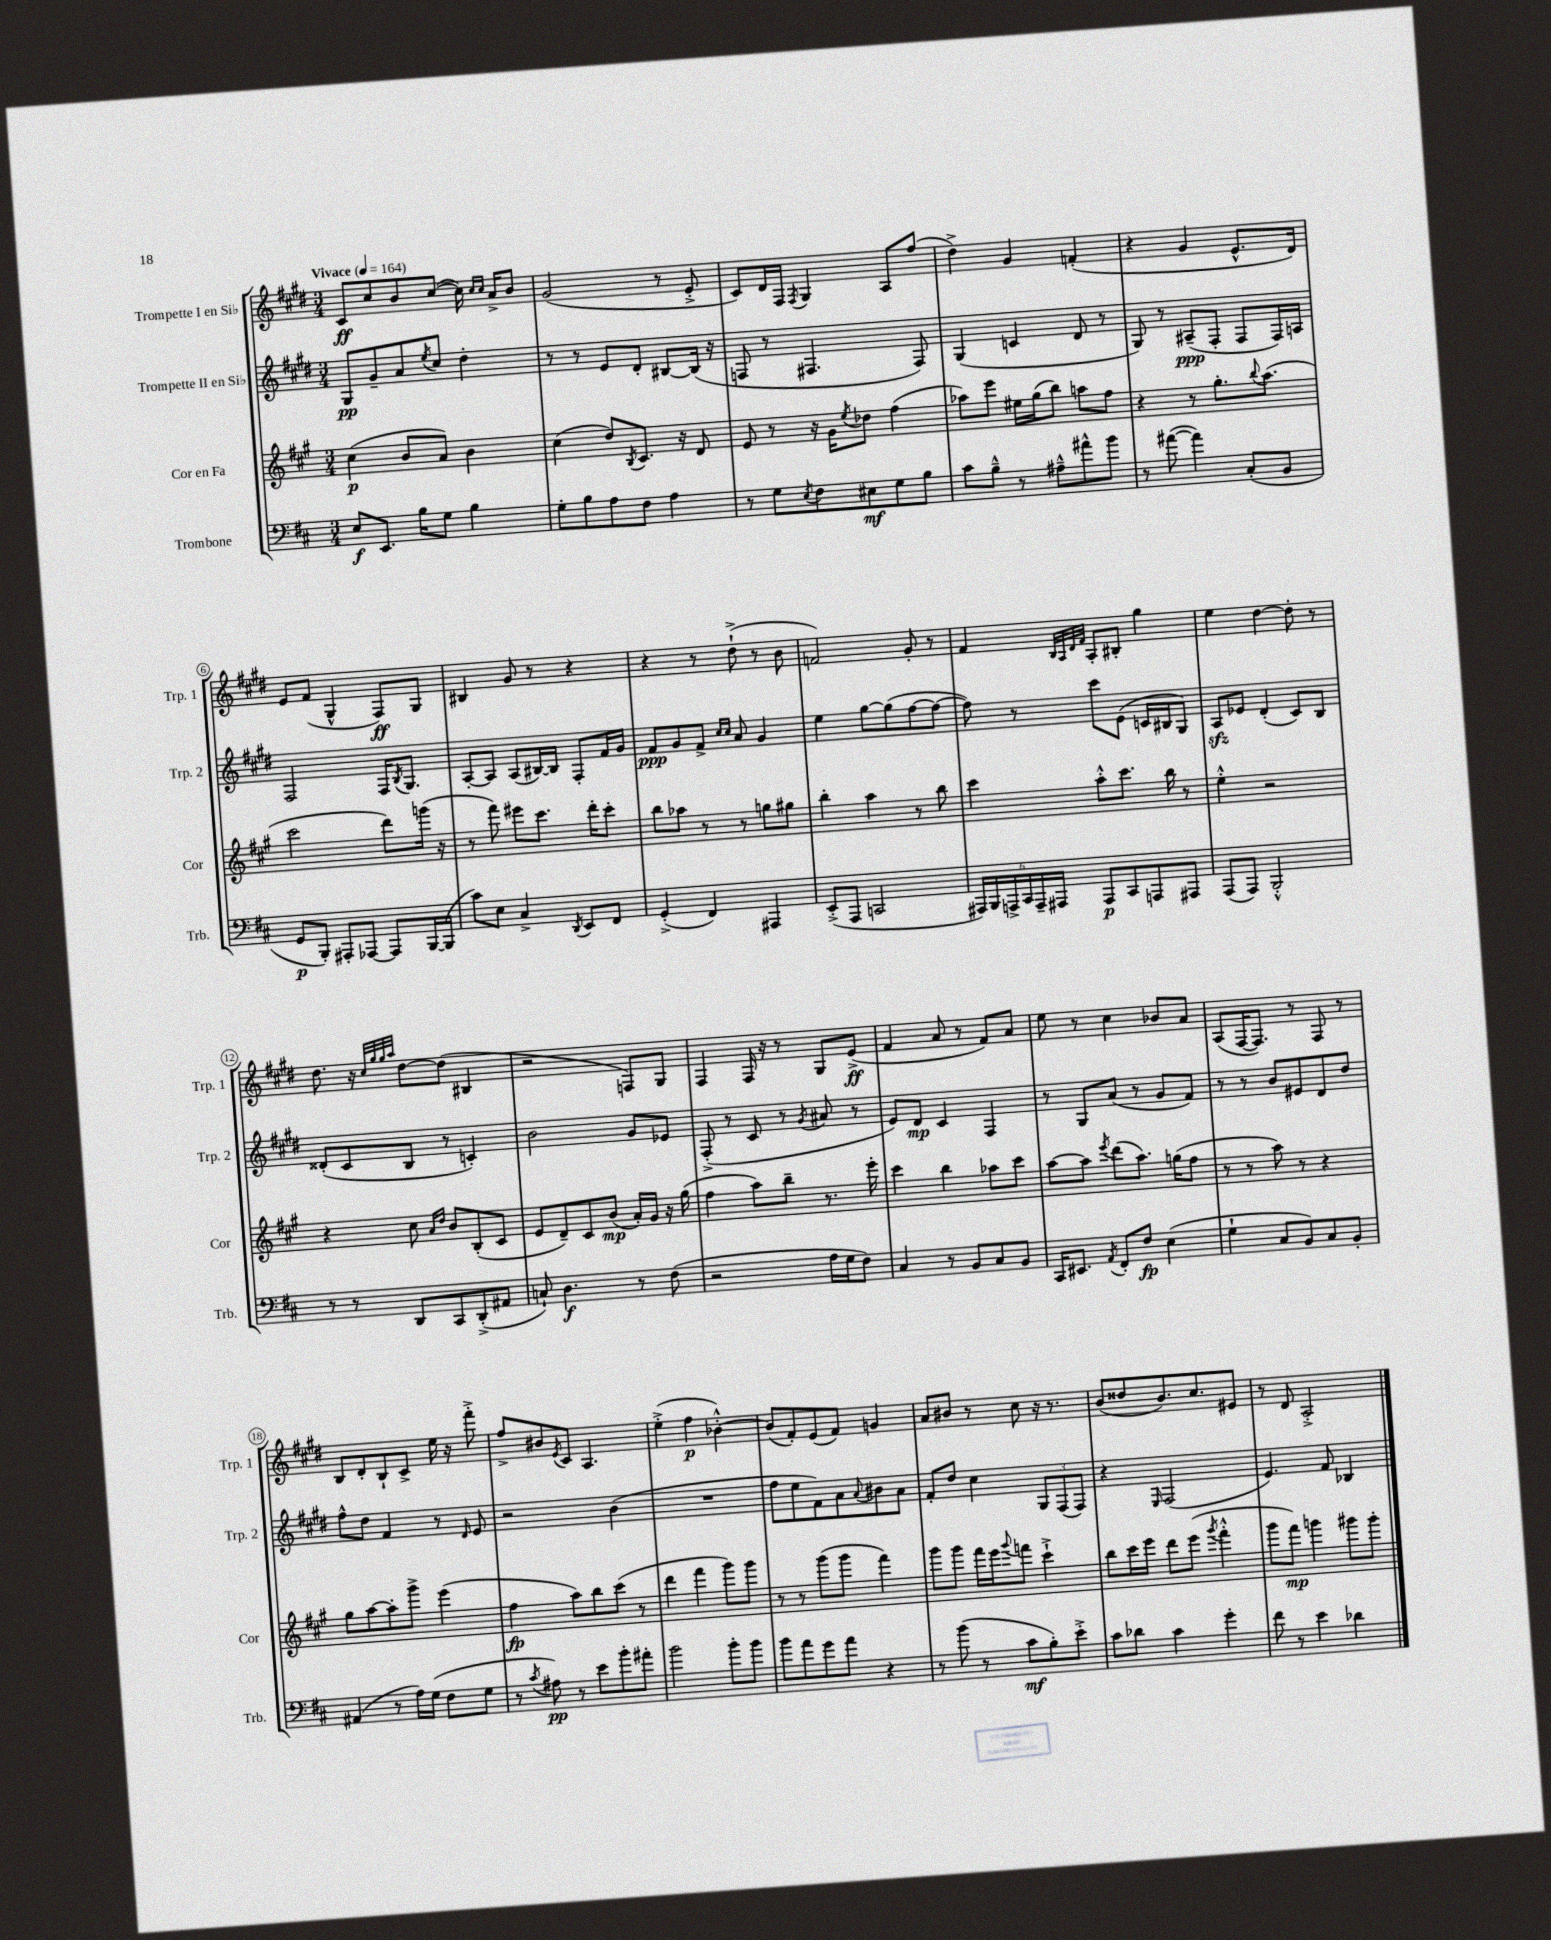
<<
\new StaffGroup <<
\new Staff = "s0" \with { instrumentName = "Trompette I en Sib" shortInstrumentName = "Trp. 1" } {
    \clef treble \key e \major \numericTimeSignature \time 3/4 \tempo "Vivace" 4 = 164
    cis'8\ff cis''8 b'8 cis''8~( cis''16) \grace { cis''16 cis''16 } a'16-> b'8 |
    gis'2( r8 e'8-.-> |
    cis'8) dis'16 fis16 \acciaccatura { fis8 } gis4 a8 fis''8( |
    dis''4->) gis'4 f'4-.( |
    r4 gis'4 e'8.-^ dis'16) |
    e'8 fis'8( gis4-^ fis8\ff) gis8 |
    bis4 gis'8 r8 r4 |
    r4 r8 dis''8-!->( r8 b'8 |
    f'2) gis'8-. r8 |
    fis'4 \grace { b32 a32 dis'32 fis'32 } a8-. bis8-. gis''4 |
    e''4 dis''4~ dis''8-. r8 |
    dis''8. r16 \grace { cis''32 gis''32 gis''32 a''32 } dis''8~ dis''8( bis4 |
    r2 f8) gis8 |
    fis4 fis16 r16 r8 gis8 e'8->\ff( |
    fis'4 a'8 r8 fis'8) a'8 |
    e''8 r8 cis''4 bes'8 a'8 |
    a8( fis16~ fis8.) r8 fis8 r8 |
    b8 dis'8-. b8-! cis'8-> e''16 r16 fis'''8-.-> |
    fis''8-> bis'8 \acciaccatura { e'8 } cis'8 a4. |
    e''4-.->( fis''4\p bes'4~-.-^) |
    bes'8( fis'8-.) e'8( fis'8) g'4 |
    a'8 bis'8 r8 cis''8 r16 r8. |
    b'8( disis''8 b'8.) cis''8. eis'8 |
    r8 dis'8 a2-.-> \bar "|." |
}
\new Staff = "s1" \with { instrumentName = "Trompette II en Sib" shortInstrumentName = "Trp. 2" } {
    \clef treble \key e \major \numericTimeSignature \time 3/4
    gis8\pp gis'8-- a'8 \acciaccatura { e''8 } cis''8 dis''4-. |
    r8 r8 e'8 dis'8-. bis8~ bis16( r16 |
    f8 r8 fis4. fis8) |
    gis4( c'4 dis'8 r8 |
    gis8) r8 ais8--\ppp( fis8-. fis8 fis16) a16 |
    fis2 fis16 \acciaccatura { b8 } gis8. |
    a8~-. a8 a8( bis16~) bis16 fis8-. fis'16 gis'16 |
    fis'8\ppp gis'8 fis'8-> \grace { cis''16 cis''16 } a'8 gis'4 |
    e''4 gis''8~ gis''8( fis''8~ fis''8~ |
    fis''8) r8 cis'''8 e'8( c'16 bis16 gis8) |
    a8\sfz ees'8 dis'4-.( cis'8) b8 |
    disis'8-.( cis'8 b8 r8 c'4-.) |
    b'2 gis'8 ees'8 |
    fis8-.->( r8 cis'8 r8 \acciaccatura { gis'8 } ais'8 r8 |
    e'8) dis'8\mp cis'4 fis4 |
    r8 gis8 a'8( r8 gis'8 fis'8) |
    r8 r8 b'8 eis'8 dis'8 dis''8 |
    fis''8-^ dis''8 fis'4 r8 \grace { dis'16 } e'8 |
    r2 b'4( |
    R2. |
    fis''8 e''8 fis'8) a'8 \appoggiatura { a'8 } bis'8 a'8 |
    fis'8-. dis''8 cis''4 \tuplet 3/2 { gis8 fis8( fis8) } |
    r4 \grace { e16 } fis2( |
    e'4.) fis'8 bes4 \bar "|." |
}
\new Staff = "s2" \with { instrumentName = "Cor en Fa" shortInstrumentName = "Cor" } {
    \clef treble \key a \major \numericTimeSignature \time 3/4
    cis''4\p( b'8 a'8) b'4 |
    cis''4( d''8) \acciaccatura { b8 } cis'8. r16 d'8 |
    e'8 r8 r16 gis'16 \acciaccatura { e''8 } des''8 fis''4( |
    aes''8) e'''8 eis''16 gis''16( b''8) a''8 fis''8 |
    r4 r8 gis''8.-. \appoggiatura { b''8 } a''8.( |
    cis'''2 d'''8) g'''16( r16 |
    r8 fis'''8) eis'''8 cis'''8. d'''16-. cis'''8-. |
    b''8 aes''8 r8 r8 g''8 gis''8 |
    b''4-. a''4 r8 b''8 |
    cis'''4 a''8-.-^ cis'''8. b''16 r8 |
    e''4-.-^ r2 |
    r4 cis''8 \grace { a'16 d''16 } b'8 b8-.( cis'8 |
    e'8 d'8--) cis'8 b'8\mp( a'16-.) gis'16 r16 gis''16( |
    fis''4 a''8) b''8-- r8. e'''16-. |
    cis'''4 b''4 aes''8 cis'''8 |
    a''8~ a''8 \acciaccatura { e'''8 } d'''8( a''8.) g''16( fis''8 |
    r8 r8 a''8) r8 r4 |
    gis''8 a''8~ a''8-. gis'''8-> e'''4( |
    fis''4\fp a''8) b''8 cis'''8( r8 |
    d'''4 fis'''4 gis'''8) gis'''8 |
    r8 r8 gis'''8( gis'''8 fis'''4) |
    gis'''8 gis'''8 fis'''16 e'''16 \appoggiatura { gis'''8 } f'''8 cis'''4-!-> |
    b''8 cis'''16 e'''16 d'''8 e'''8( \acciaccatura { gis'''8 } fis'''4-.-^ |
    gis'''8 fis'''8\mp) g'''4 gis'''8 gis'''8-. \bar "|." |
}
\new Staff = "s3" \with { instrumentName = "Trombone" shortInstrumentName = "Trb." } {
    \clef bass \key d \major \numericTimeSignature \time 3/4
    e8\f e,8. b16 g8 b4 |
    g8-. b8 a8 fis8 a4 |
    r8 g8 \acciaccatura { e8 } fis8 eis8\mf g8 b8 |
    cis'8 b8---^ r8 ais8---^ ais'8-^ b'8 |
    r8 ais'8~( ais'4) cis8-.( b,8 |
    g,8\p b,,8-.) ais,,8-. aes,,8~ aes,,8 b,,16~ b,,16( |
    cis'8) e8 cis4-> \acciaccatura { d,8 } e,8 fis,8 |
    g,4-.->( fis,4) ais,,4 |
    e,8-.->( a,,8 c,2 |
    \tuplet 6/4 { ais,,16) b,,16 a,,16-> cis,16 a,,16-- ais,,16 } ais,,8\p cis,8 a,,8 ais,,8 |
    a,,8( a,,8) b,,2-.-^ |
    r8 r8 d,8 cis,8 d,8-.->( ais,8 |
    c8-!) d4.\f r8 fis8( |
    r2 a16 g16 fis8) |
    cis4 r8 b,8 cis8 b,8 |
    cis,16 eis,8. \acciaccatura { a,8 } fis,8-. fis8\fp e4( |
    g4-! cis8 b,8) cis8 b,8-. |
    ais,4( r8 a16) g16( fis8 g8 |
    r8 \acciaccatura { cis'8 } ais8\pp) r8 e'8 b'8-. ais'8-. |
    b'2 b'8-. b'8 |
    b'8 a'8 g'8 a'8 r4 |
    r8 b'8( r8 cis'8\mf b8-.) e'8-.-> |
    cis'8 des'8 cis'4 g'4-. |
    fis'8 r8 e'4 des'4 \bar "|." |
}
>>
>>
\layout { \context { \Score \override BarNumber.stencil = #(make-stencil-circler 0.1 0.3 ly:text-interface::print) } }
